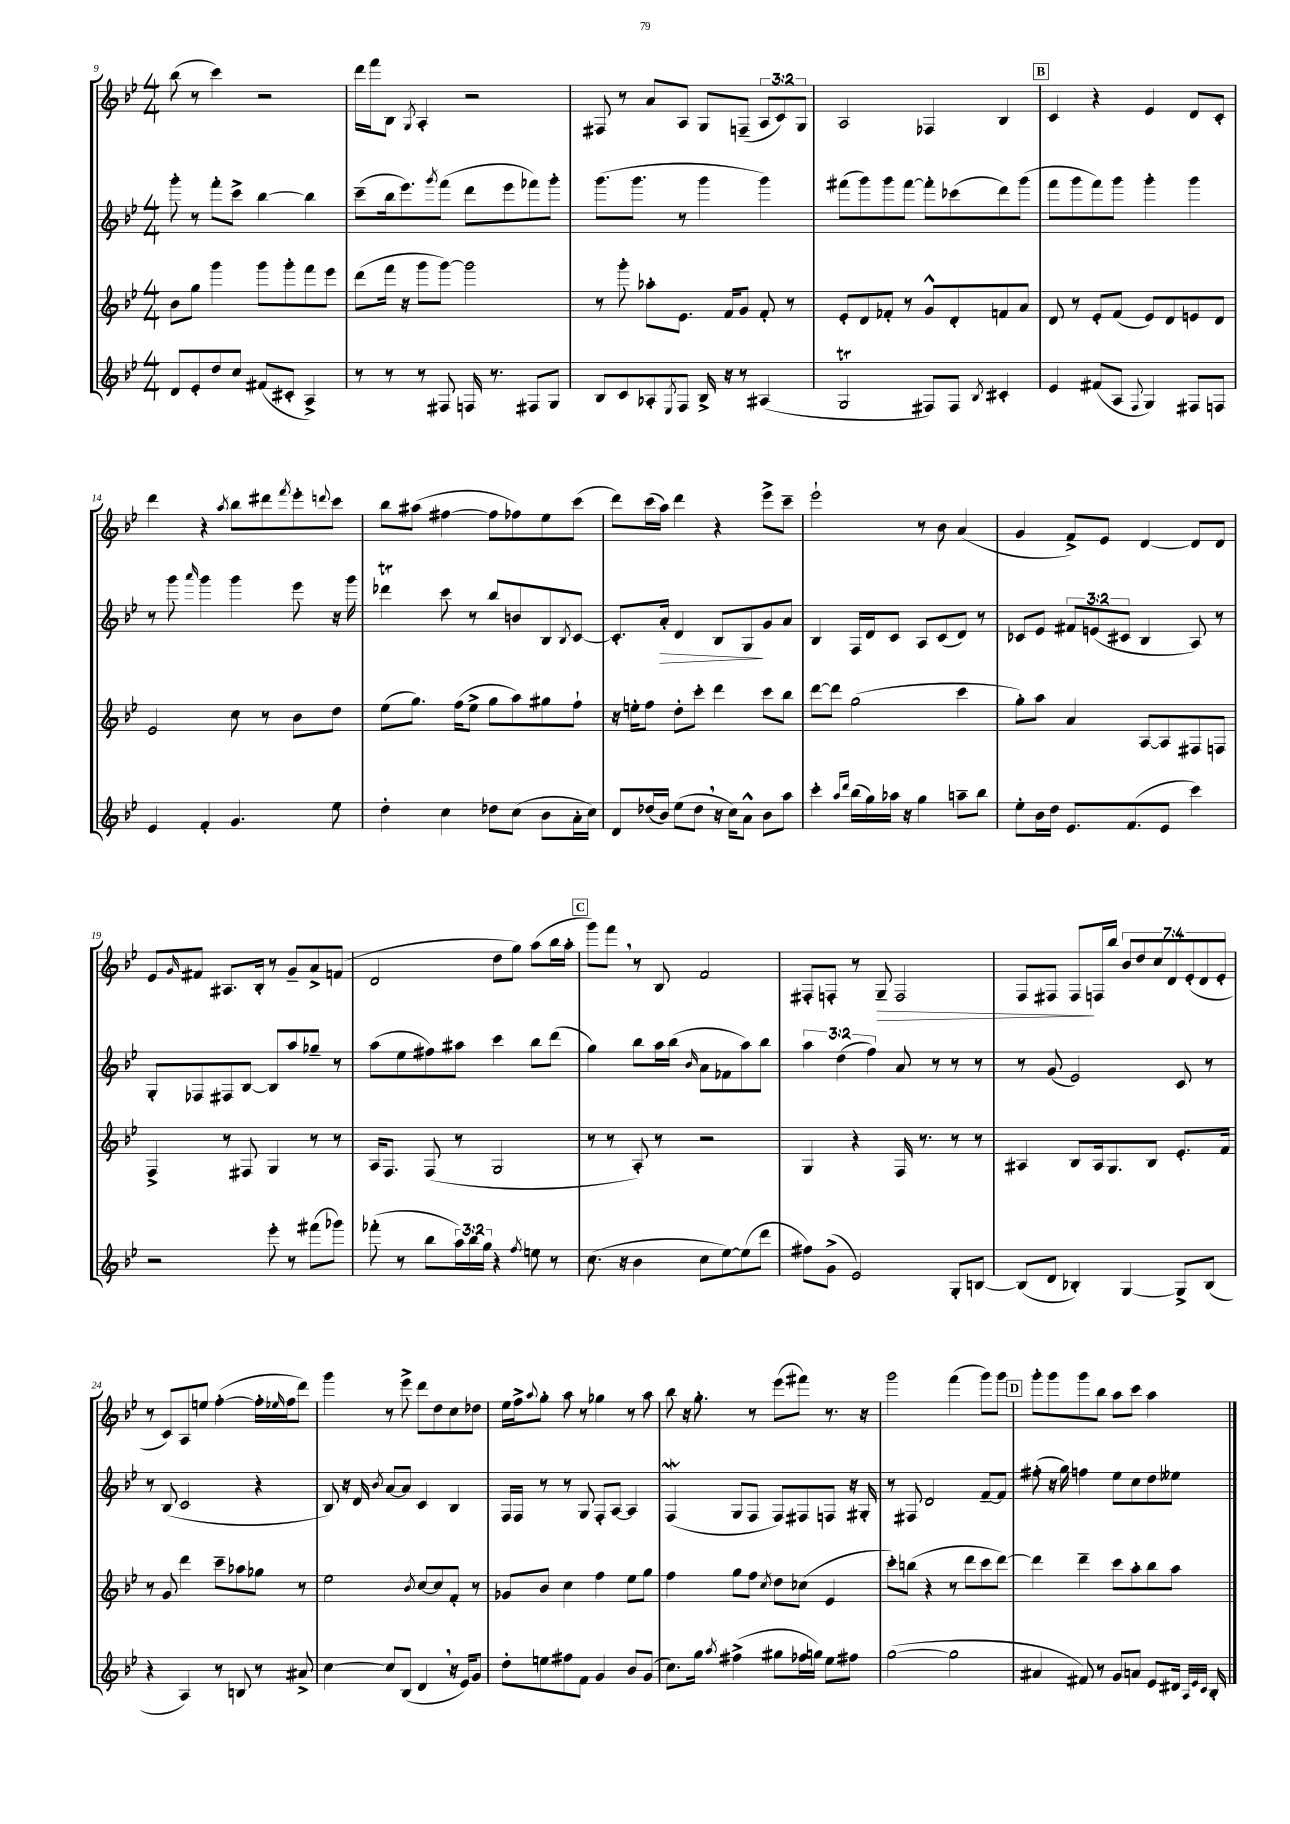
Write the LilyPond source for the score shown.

<<
\new StaffGroup <<
\new Staff = "s0" {
    \clef treble \key bes \major \numericTimeSignature \time 4/4 \override Staff.TupletNumber.text = #tuplet-number::calc-fraction-text
    bes''8( r8 c'''4) r2 |
    d'''16 f'''16 bes8 \acciaccatura { g8 } a4-. r2 |
    fis8 r8 a'8 a8 g8 f8--( \tuplet 3/2 { a8 c'8) g8 } |
    a2 fes4 bes4 |
    \mark \markup { \box "B" } c'4 r4 ees'4 d'8 c'8-. |
    d'''4 r4 \acciaccatura { a''8 } bes''8 dis'''8 \acciaccatura { f'''8 } ees'''8-. \appoggiatura { d'''8 } c'''8 |
    bes''8 ais''8( fis''4~ fis''8 fes''8) ees''8 c'''8( |
    d'''8) c'''16( a''16) d'''4 r4 ees'''8-> c'''8-- |
    ees'''2-! r8 bes'8 a'4( |
    g'4 f'8->) ees'8 d'4~ d'8 d'8 |
    ees'8 \grace { g'16 } fis'8 ais8. bes16-. r8 g'8-- a'8-> f'8( |
    d'2 d''8 g''8) a''8( bes''16 a''16-. |
    \mark \markup { \box "C" } g'''8) f'''8 \breathe r8 bes8 f'2 |
    fis8-. f8-. r8 g8--\> f2 |
    f8 fis8 fis8\! f16 bes''16 \tuplet 7/4 { bes'8 d''8 c''8 d'8 ees'8-.( d'8 ees'8-. } |
    r8 c'8) a8 e''8 f''4~-.( f''16-. \grace { ees''16 } f''16 d'''8) |
    g'''4 r8 ees'''8-> d'''8 d''8 c''8 des''8 |
    ees''16 f''16-> \appoggiatura { a''8 } g''8-. a''8 r8 ges''4 r8 a''8 |
    bes''8 r16 g''8.-. r8 ees'''8( fis'''8) r8. r16 |
    g'''2 f'''4( g'''8) g'''8 |
    \mark \markup { \box "D" } g'''8-. g'''8 g'''8 bes''8 a''8 c'''8 a''4 \bar "|." |
}
\new Staff = "s1" {
    \clef treble \key bes \major \numericTimeSignature \time 4/4 \override Staff.TupletNumber.text = #tuplet-number::calc-fraction-text
    g'''8-. r8 f'''8-. c'''8-> bes''4~ bes''4 |
    c'''8--( bes''16 ees'''8.) \acciaccatura { g'''8 } f'''8( d'''8 ees'''8 fes'''8) g'''8-. |
    g'''8.( g'''8. r8 g'''4 g'''4) |
    fis'''8( g'''8) g'''8 fis'''8~ fis'''8-. ces'''8( d'''8) g'''8( |
    \mark \markup { \box "B" } f'''8 g'''8 f'''8) g'''8 g'''4-. g'''4 |
    r8 g'''8 \grace { a'''16 } g'''4 g'''4 ees'''8 r16 g'''16 |
    des'''4\trill c'''8 r8 bes''8 b'8 bes8 \acciaccatura { bes8 } c'8~ |
    c'8.-. a'16-.\> d'4 bes8 g8\! g'8 a'8 |
    bes4 f16 d'16 c'8 a8 c'8( d'8) r8 |
    ces'8 ees'8 \tuplet 3/2 { fis'8 e'8( cis'8 } bes4 a8) r8 |
    g8-. fes8 fis8 bes8~ bes8 a''8 ges''8-- r8 |
    a''8( ees''8 fis''8) ais''8 c'''4 bes''8 d'''8( |
    \mark \markup { \box "C" } g''4) bes''8 a''16 bes''16( \grace { bes'16 } a'8 fes'8 a''8) bes''8 |
    \tuplet 3/2 { a''4 d''4( f''4) } a'8 r8 r8 r8 |
    r8 g'8( ees'2) c'8 r8 |
    r8 bes8( c'2 r4 |
    bes8) r16 d'16 \acciaccatura { bes'8 } a'8~ a'8 c'4 bes4 |
    f16 f16 r8 r8 g8 f8-. a8~ a4 |
    f4\mordent( g8 f8 f8) fis8 f8 r16 gis16-. |
    r8 fis8 d'2 f'8~-- f'8 |
    \mark \markup { \box "D" } fis''8-.( r16 g''16) f''4 ees''8 c''8 d''8 eeses''8 \bar "|." |
}
\new Staff = "s2" {
    \clef treble \key bes \major \numericTimeSignature \time 4/4
    bes'8 g''8 g'''4 g'''8 g'''8-. f'''8 ees'''8 |
    d'''8( f'''16 r16 g'''8 g'''8~) g'''2 |
    r8 g'''8-. aes''8-. ees'8. f'16 g'8 f'8-. r8 |
    ees'8-. d'8 fes'8-. r8 g'8-^ d'8-. f'8 a'8 |
    \mark \markup { \box "B" } d'8 r8 ees'8-. f'8( ees'8) d'8 e'8 d'8 |
    ees'2 c''8 r8 bes'8 d''8 |
    ees''8( g''8.) f''16( ees''8-> g''8 a''8) gis''8 f''8-! |
    r16 e''16-. f''8 d''8-. c'''8-. d'''4 c'''8 bes''8 |
    d'''8~ d'''8 g''2( c'''4 |
    g''8-.) a''8 a'4 a8~ a8 fis8 f8 |
    f4-> r8 fis8 g4 r8 r8 |
    a16 f8. f8( r8 g2 |
    \mark \markup { \box "C" } r8 r8 a8-.) r8 r2 |
    g4 r4 f16 r8. r8 r8 |
    ais4 bes8 ais16 g8. bes8 ees'8.-. f'16 |
    r8 g'8 d'''4 c'''8-- aes''8 ges''8 r8 |
    ees''2 \acciaccatura { bes'8 } c''8~ c''8 f'8-. r8 |
    ges'8 bes'8 c''4 f''4 ees''8 g''8 |
    f''4 g''8 f''8 \acciaccatura { c''8 } d''8 ces''8( ees'4 |
    c'''8-.) b''8( r4 r8 d'''8 c'''8 d'''8~) |
    \mark \markup { \box "D" } d'''4 d'''4-- c'''8 a''8-. bes''8 a''8 \bar "|." |
}
\new Staff = "s3" {
    \clef treble \key bes \major \numericTimeSignature \time 4/4 \override Staff.TupletNumber.text = #tuplet-number::calc-fraction-text
    d'8 ees'8-. d''8 c''8 fis'8( cis'8-. a4->) |
    r8 r8 r8 fis8 f16 r8. fis8 g8 |
    bes8 c'8 aes8-. \acciaccatura { ees8 } f8 bes16-> r16 r8 ais4( |
    g2\trill fis8) fis8 \acciaccatura { bes8 } cis'4-. |
    \mark \markup { \box "B" } ees'4 fis'8( a8 \appoggiatura { f8 } g4) fis8 f8 |
    ees'4 f'4-. g'4. ees''8 |
    d''4-. c''4 des''8 c''8( bes'8 a'16-. c''16) |
    d'8 des''16( bes'16) ees''8( des''8 \breathe r16 c''16) a'8-^ bes'8 a''8 |
    c'''4-. \grace { a''16 d'''16 } bes''16( g''16) aes''16 r16 g''4 a''8-- bes''8 |
    ees''8-. bes'16 d''16 ees'8. f'8.( ees'8 c'''4) |
    r2 ees'''8-. r8 fis'''8( ges'''8) |
    fes'''8-.( r8 bes''8 \tuplet 3/2 { a''16) bes''16 g''16 } r4 \acciaccatura { f''8 } e''8 r8 |
    \mark \markup { \box "C" } c''8.( r16 bes'4 c''8 ees''8~) ees''8( d'''8 |
    fis''8) g'8->( ees'2) g8-. b8~ |
    b8( d'8 bes4-.) g4~ g8-> bes8( |
    r4 a4) r8 b8 r8 ais'8-> |
    c''4~ c''8 bes8( d'4 \breathe r16 ees'16) g'8 |
    d''8-. e''8 fis''8 f'8 g'4 bes'8 g'8( |
    c''8.) g''16 \acciaccatura { a''8 } fis''4->( gis''8 fes''16 g''16) ees''8 fis''8 |
    g''2~( g''2 |
    \mark \markup { \box "D" } ais'4 fis'8) r8 g'8 a'8 ees'8 dis'16 \grace { a32 ees'32 c'32 } bes16-. \bar "|." |
}
>>
>>
\layout { \context { \Score currentBarNumber = #9 } }
